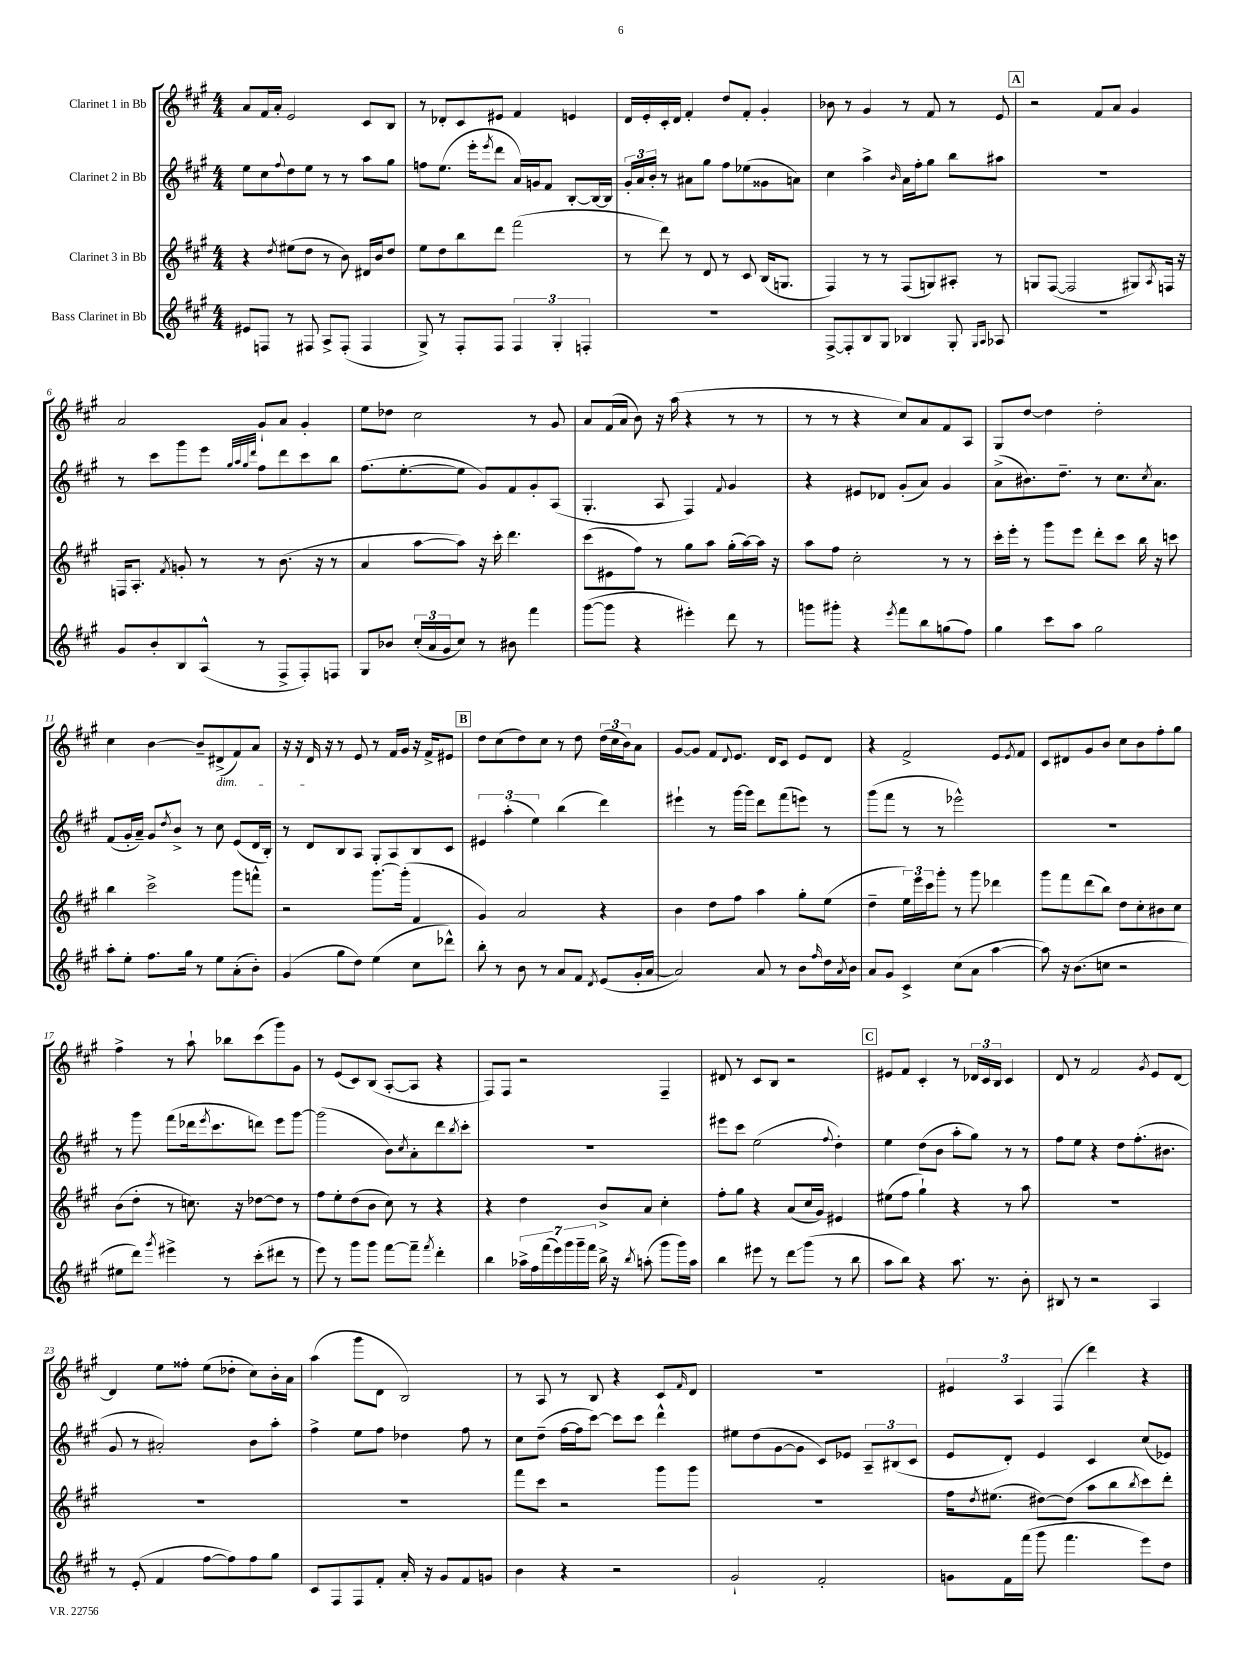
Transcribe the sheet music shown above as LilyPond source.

<<
\new StaffGroup <<
\new Staff = "s0" \with { instrumentName = "Clarinet 1 in Bb" } {
    \clef treble \key a \major \numericTimeSignature \time 4/4
    a'8 fis'16 a'16-. e'2 cis'8 b8 |
    r8 des'8-. cis'8 eis'8 fis'4 e'4 |
    d'16 e'16-. cis'16-. d'16 fis'4-. d''8 fis'8-. gis'4-. |
    bes'8 r8 gis'4 r8 fis'8 r8 e'8 |
    \mark \markup { \box "A" } r2 fis'8 a'8 gis'4 |
    a'2 gis'8-! a'8 gis'4-. |
    e''8 des''8 cis''2 r8 gis'8 |
    a'8 fis'16( a'16 b'8) r16 a''16( r4 r8 r8 |
    r8 r8 r4 cis''8) a'8 fis'8 a8 |
    gis8 d''8~ d''4 d''2-. |
    cis''4 b'4~ b'8-- dis'8->\dim( fis'8) a'8 |
    r16 r16 d'16\! r16 r8 e'8 r8 fis'16 gis'16 r16 fis'16-> eis'8 |
    \mark \markup { \box "B" } d''8 cis''8( d''8) cis''8 r8 d''8 \tuplet 3/2 { d''16( cis''16 b'16) } a'8 |
    gis'8~ gis'8 fis'8 \appoggiatura { d'8 } e'8. d'16 cis'8 e'8 d'8 |
    r4 fis'2-> e'8 \acciaccatura { e'8 } fis'8 |
    cis'8 dis'8 gis'8 b'8 cis''8 b'8 fis''8-. gis''8 |
    fis''4-> r8 a''8-! bes''8 cis'''8( gis'''8) gis'8 |
    r8 e'8( cis'8) b8( a8~-. a8 r4 |
    fis8) fis8 r2 fis4-- |
    dis'8 r8 cis'8 b8 r2 |
    \mark \markup { \box "C" } eis'8 fis'8 cis'4-. r8 \tuplet 3/2 { des'16 cis'16 b16 } cis'4 |
    d'8 r8 fis'2 \acciaccatura { gis'8 } e'8 d'8~ |
    d'4 e''8 fisis''8-. e''8( des''8-. cis''8) b'16-. a'16 |
    a''4( gis'''8 d'8 b2) |
    r8 a8 r8 b8 r4 cis'8 \grace { fis'16 } d'8 |
    R1 |
    \tuplet 3/2 { eis'4 a4 fis4( } d'''4) r4 \bar "|." |
}
\new Staff = "s1" \with { instrumentName = "Clarinet 2 in Bb" } {
    \clef treble \key a \major \numericTimeSignature \time 4/4
    e''8 cis''8 \appoggiatura { fis''8 } d''8 e''8 r8 r8 a''8 gis''8 |
    f''8 e''8.( e'''16-. \acciaccatura { e'''8 } d'''8 a'16) g'16 fis'8 b8~-. b16~ b16 |
    \tuplet 3/2 { gis'16-. a'16 b'16-. } r8 ais'8 gis''8 fis''8 ees''8( gisis'8 a'8) |
    cis''4 a''4-> \grace { b'16 } a'16 fis''16-. gis''8 b''8 ais''8 |
    \mark \markup { \box "A" } R1 |
    r8 cis'''8 gis'''8 e'''8 \grace { gis''32 a''32 gis''32 d'''32 } fis''8 d'''8 cis'''8 b''8 |
    fis''8.( e''8.~-. e''8 gis'8) fis'8 gis'8-. a8( |
    gis4.-. a8 fis4) \appoggiatura { fis'8 } gis'4 |
    r4 eis'8 des'8 gis'8-.( a'8) gis'4 |
    a'8->( bis'8.) d''8.-- r8 cis''8. \acciaccatura { cis''8 } a'8. |
    fis'8( gis'16-. a'16--) gis'8 \acciaccatura { d''8 } b'8-> r8 cis''8 e'8( d'16 b16-.) |
    r8 d'8 b8 a8 gis8-. a8 b8 cis'8 |
    \mark \markup { \box "B" } \tuplet 3/2 { eis'4 a''4-.( e''4) } b''4( d'''4) |
    eis'''4-! r8 gis'''16~ gis'''16 d'''8 fis'''8( e'''8) r8 |
    gis'''8( fis'''8 r8 r8 ees'''2-^) |
    R1 |
    r8 gis'''8 fis'''8( des'''16 \acciaccatura { e'''8 } cis'''8. d'''8) e'''8 gis'''8~ |
    gis'''2( b'8) \acciaccatura { cis''8 } a'8-. d'''8 \acciaccatura { b''8 } cis'''8-. |
    R1 |
    eis'''8 cis'''8 e''2( \appoggiatura { fis''8 } d''4-.) |
    \mark \markup { \box "C" } e''4 d''8( b'8 a''8-. gis''8) r8 r8 |
    fis''8 e''8 r4 d''8 fis''8.-.( bis'8. |
    gis'8 r8 ais'2-.) b'8 a''8-. |
    fis''4-> e''8 fis''8 des''4 fis''8 r8 |
    cis''8 d''8--( fis''16~ fis''16 cis'''8~) cis'''8 cis'''8 d'''4-^ |
    eis''8 d''8( gis'8~ gis'8 cis'8) ees'8 \tuplet 3/2 { a8-- bis8( cis'8 } |
    e'8 d'8-.) e'4 cis'4 cis''8( ees'8) \bar "|." |
}
\new Staff = "s2" \with { instrumentName = "Clarinet 3 in Bb" } {
    \clef treble \key a \major \numericTimeSignature \time 4/4
    r4 \acciaccatura { d''8 } eis''8( d''8 r8 b'8) dis'16 b'16 d''8 |
    e''8 d''8 b''8 d'''8 fis'''2( |
    r8 d'''8) r8 d'8 r8 cis'8 b16( g8. |
    fis4) r8 r8 fis8( g8) ais8-. r8 |
    \mark \markup { \box "A" } g8 fis8~( fis2 gis8) \acciaccatura { a8 } f16 r16 |
    f16 a8.-. \acciaccatura { fis'8 } g'8-. r8 r8 b'8.( r16 r8 |
    a'4 a''8~ a''8) r16 cis'''16-. d'''4. |
    cis'''8( eis'8 fis''8) r8 gis''8 a''8 gis''16-.( a''16~) a''16 r16 |
    a''8 fis''8 cis''2-. r8 r8 |
    cis'''16-. e'''16-. r8 gis'''8 e'''8 d'''8-. cis'''8 b''16 r16 c'''8 |
    b''4 cis'''2-> gis'''8 f'''8-^ |
    r2 gis'''8.~ gis'''16-.( fis'4 |
    \mark \markup { \box "B" } gis'4) a'2 r4 |
    b'4 d''8 fis''8 a''4 gis''8-. e''8( |
    d''4-- \tuplet 3/2 { e''16) e'''16 cis'''16 } gis'''8-. r8 gis'''8 des'''4 |
    gis'''8 fis'''8 d'''8( b''8) d''8 cis''8-. bis'8 cis''8 |
    b'8( d''8-. r8 c''8.) r16 des''8~ des''8 r8 |
    fis''8 e''8-. d''8( b'8 cis''8) r8 r4 |
    r4 d''4 b'8-> a'8 cis''4-. |
    fis''8-. gis''8 r4 a'8( cis''16 gis'16) eis'4 |
    \mark \markup { \box "C" } eis''8( fis''8 gis''4-!) r4 r8 a''8 |
    R1 |
    R1 |
    R1 |
    fis'''8 cis'''8 r2 gis'''8 gis'''8 |
    R1 |
    fis''16 \acciaccatura { d''8 } eis''8.( dis''8~) dis''8( a''8 b''8 \acciaccatura { b''8 } cis'''8) d'''8-. \bar "|." |
}
\new Staff = "s3" \with { instrumentName = "Bass Clarinet in Bb" } {
    \clef treble \key a \major \numericTimeSignature \time 4/4
    eis'8 f8 r8 fis8 a8-> fis8-.( fis4 |
    gis8->) r8 fis8-. fis8 \tuplet 3/2 { fis4 gis4-. f4-. } |
    R1 |
    fis8~-> fis8-. b8 gis8 bes4 gis8-. \grace { gis16 a16 } aes8 |
    \mark \markup { \box "A" } R1 |
    gis'8 b'8-. b8 a8-^( r8 fis8-> fis8-.) f8 |
    gis8 bes'8 \tuplet 3/2 { cis''16-.( a'16 gis'16 } cis''8) r8 bis'8 fis'''4 |
    gis'''8~( gis'''8 r4 eis'''4-.) d'''8 r8 |
    g'''8 gis'''8-. r4 \acciaccatura { e'''8 } fis'''8 b''8 g''8( fis''8) |
    gis''4 cis'''8 a''8 gis''2 |
    a''8-. e''8-. fis''8. gis''16 r8 e''8 a'8-.( b'8-.) |
    gis'4( gis''8 d''8) e''4( cis''8 des'''8-^) |
    \mark \markup { \box "B" } b''8-. r8 b'8 r8 a'8 fis'8 \acciaccatura { d'8 } e'8( gis'16-. a'16~ |
    a'2) a'8 r8 b'8 \grace { fis''16 } d''16 \acciaccatura { a'8 } b'16 |
    a'8 gis'8 cis'4-> cis''8( a'8 a''4~ |
    a''8) r16 b'8.( c''8 r2 |
    eis''8 d'''8) \acciaccatura { gis'''8 } eis'''4-> r8 cis'''8-.( dis'''8 r8 |
    e'''8) r8 gis'''8 gis'''8 fis'''8~ fis'''8-- \acciaccatura { fis'''8 } d'''4-. |
    b''4 \tuplet 7/4 { aes''16-> fis''16 fis'''16( e'''16) gis'''16 gis'''16-- fis'''16 } b''16-> r16 \acciaccatura { b''8 } a''8-.( gis'''8 gis'''16) a''16 |
    b''4 eis'''8 r8 d'''8\glissando gis'''8( r8 b''8 |
    \mark \markup { \box "C" } a''8 b''8) r4 a''8. r8. b'8-. |
    bis8 r8 r2 a4 |
    r8 e'8-.( fis'4 fis''8~ fis''8) fis''8 gis''8 |
    cis'8 fis8 fis8 fis'8-. a'16-. r16 gis'8 fis'8 g'8 |
    b'4 r4 r2 |
    gis'2-! fis'2-. |
    g'8 fis'16 fis'''16( gis'''8 fis'''4. e'''8) d''8 \bar "|." |
}
>>
>>
